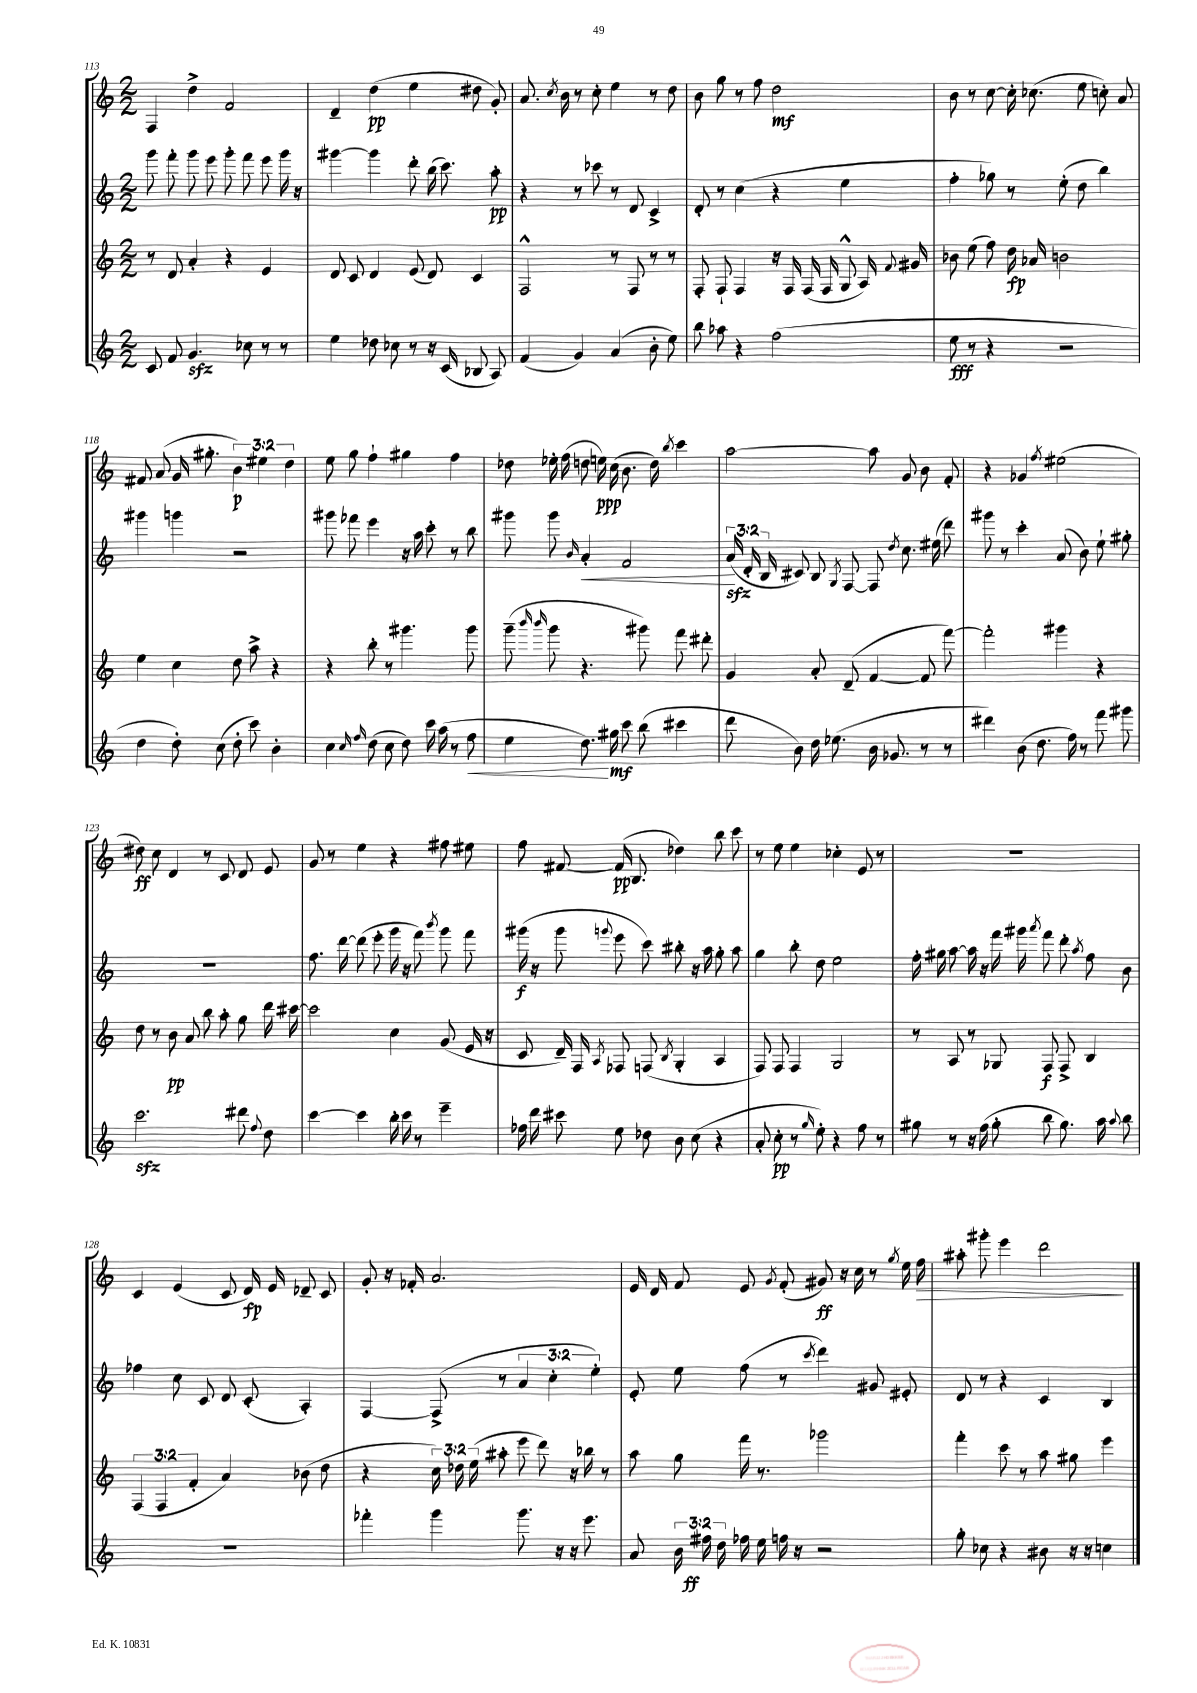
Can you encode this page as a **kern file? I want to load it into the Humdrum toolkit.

**kern	**kern	**kern	**kern
*staff4	*staff3	*staff2	*staff1
*clefG2	*clefG2	*clefG2	*clefG2
*k[]	*k[]	*k[]	*k[]
*M2/2	*M2/2	*M2/2	*M2/2
8c/	8r	8ggg\	4F/
8f/	8d/	8fff'\	.
4.g/	4a'/	8ggg\	4dd^\
.	.	8eee\	.
.	4r	8ggg'\	2f/
8cc-\	.	8fff\	.
8r	4e/	8eee\	.
8r	.	16ggg\	.
.	.	16r	.
=	=	=	=
4ee\	8d/	[4ggg#\	4d~/
.	8c/	.	.
8dd-\	4d/	4ggg#\]	(4dd\
8cc-\	.	.	.
8r	(8e/	8ddd'\	4ee\
16r	8d/)	(16bb\	.
(16c/	.	8.ccc\)	.
8B-/	4c/	.	8dd#\
8A/)	.	8aa'\	8g'/)
=	=	=	=
(4f/	2F^^/	4r	8.a/
.	.	.	8qcc/
.	.	.	16b\
4g/)	.	8r	8r
.	.	8ccc-\	8cc'\
(4a/	8r	8r	4ee\
.	8F/	8d/	.
8b'\	8r	4c^/	8r
8ee\)	8r	.	8dd\
=	=	=	=
8bb\	8F'/	8d'/	8b\
8aa-\	8F`/	8r	8gg\
4r	4F/	(4cc\	8r
.	.	.	8ff\
(2ff\	16r	4r	2dd\
.	16F/	.	.
.	(16F/	.	.
.	16F/	.	.
.	8G^^/	4ee\	.
.	16A/)	.	.
.	8qqf/	.	.
.	16g#/	.	.
=	=	=	=
8ee\	8b-\	4ff'\	8b\
8r	(8ee\	.	8r
4r	8ff\)	8gg-\)	[8cc\
.	16dd\	8r	16cc'\]
.	16a-/	.	(8.cc-\
2r	2b\	(8ee'\	.
.	.	8dd\	8ee\
.	.	4bb\)	8cc'\)
.	.	.	8a/
=	=	=	=
4dd\	4ee\	4ggg#\	8f#/
.	.	.	(8a/
8dd'\)	4cc\	4ggg\	16g/
.	.	.	8.gg#'\
(8cc\	.	.	.
8dd'\	8dd\	2r	6b\)
8ccc\)	8aa^\	.	.
.	.	.	6ee#\
4b'\	4r	.	.
.	.	.	6dd\
=	=	=	=
4cc\	4r	8ggg#\	8ee\
.	.	8fff-\	8gg\
16qqcc/	.	.	.
16qqff/	.	.	.
(8dd\	8bb'\	4eee\	4ff`\
8cc\	8r	.	.
8dd\)	4.ggg#\	16r	4gg#\
.	.	16aa\	.
16ccc\	.	8ccc'\	.
(16aa\	.	.	.
8r	.	8r	4ff\
8ff\	8ggg#\	8bb\	.
=	=	=	=
4ee\	(8ggg~\	8ggg#\	8dd-\
.	16qqbbb/	.	.
.	16qqbbb/	.	.
.	8ggg\	8ggg#\	16ee-'\
.	.	.	(16ff\
.	.	16qqb/	.
8.dd\)	4.r	4a'/	8dd\
.	.	.	16ee\)
16gg#\	.	.	(16cc\
8ccc\	.	2f/	8.b\
(8bb\	8ggg#\)	.	.
.	.	.	16dd\)
.	.	.	8qbb/
4ccc#\	8fff\	.	4ccc\
.	8ddd#'\	.	.
=	=	=	=
8ddd\	4g/	(24a/	[2aa\
.	.	24d'/	.
.	.	24B/	.
8b\)	.	8c#/)	.
16dd\	8a'/	8B/	.
(8.ee-\	.	.	.
.	.	8qG/	.
.	(8d~/	[8F/	.
16b\	[4f/	8F/]	8aa\]
8.g-/	.	.	.
.	.	8qdd/	.
.	.	8.cc\	8g/
8r	8f/]	.	8b\
.	.	(16ee#\	.
8r	[8fff\)	8ddd\)	8f'/
=	=	=	=
4ddd#\)	2fff'\]	8ggg#\	4r
.	.	8r	.
(8b\	.	4ccc'\	4g-/
8.dd\	.	.	.
.	.	.	8qff/
.	4ggg#\	(8a/	(2ee#\
16ff\)	.	.	.
8r	.	8b\)	.
8fff\	4r	8ee`\	.
8ggg#\	.	8gg#'\	.
=	=	=	=
2.ccc\	8dd\	1r	8dd#\)
.	8r	.	8cc\
.	8b\	.	4d/
.	8a/	.	.
.	8bb\	.	8r
.	8aa'\	.	8c/
8ddd#\	8gg\	.	8d/
8qqff/	.	.	.
8dd\	16ddd\	.	8e/
.	[16ccc#\	.	.
=	=	=	=
[4ccc\	2ccc#\]	8.ff\	8g/
.	.	.	8r
.	.	[16ddd\	.
4ccc\]	.	(8ddd\]	4ee\
.	.	8eee'\	.
16bb'\	4cc\	16ggg\	4r
16ccc\	.	16r	.
8r	.	8fff\)	.
.	.	8qbbb/	.
4eee~\	(8g/	8ggg\	8ff#\
.	16e/	8fff\	8ee#\
.	16r	.	.
=	=	=	=
16ff-\	8c/	(16ggg#\	8ff\
16ddd\	.	16r	.
8ccc#\	16d~/)	8ggg#\	[8f#/
.	16F/	.	.
.	8qA/	8qqggg/	.
8ee\	8F-/	8eee\	(16f#/]
.	.	.	8.B/
8dd-\	(8F/	8ccc\)	.
.	8qB/	.	.
8b\	4G'/	8bb#'\	4dd-\)
(8cc\	.	16r	.
.	.	16aa\	.
4r	4A/	8gg'\	8bb\
.	.	8aa\	8ccc\
=	=	=	=
8a'/	8F/)	4gg\	8r
8cc'\	8F/	.	8ee\
8r	4F/	8bb'\	4ee\
16qqgg/	.	.	.
8ee'\)	.	8dd\	.
4r	2G/	2ee\	4cc-'\
8ff\	.	.	8e/
8r	.	.	8r
=	=	=	=
8gg#\	8r	16ff'\	1r
.	.	16gg#\	.
8r	8A/	[8aa\	.
16r	8r	16aa\]	.
(16ff\	.	16r	.
8gg#'\	8G-/	16fff\	.
.	.	16ggg#\	.
.	.	8qaaa/	.
8bb\	8F/	8fff\	.
8.gg#\)	8F^/	8ddd'\	.
.	.	8qaa/	.
.	4B/	8ff\	.
16aa\	.	.	.
8qqaa/	.	.	.
8bb\	.	8b\	.
=	=	=	=
1r	(6F/	4ff-\	4c/
.	6F/	.	.
.	.	8cc\	(4e/
.	6f'/	.	.
.	.	8c/	.
.	4a/)	8d/	8c/
.	.	(8c'/	16d/)
.	.	.	16e/
.	(8b-\	4A'/)	8d-~/
.	8dd\	.	8c/
=	=	=	=
4fff-'\	4r	[4F/	8g'/
.	.	.	16r
.	.	.	16f-'/
4ggg\	24cc\)	(8F^/]	2.a/
.	24dd-\	.	.
.	(24ee\	.	.
.	8aa#'\	8r	.
8.ggg\	8eee\	6a/	.
.	8ddd\)	.	.
.	.	6cc'\	.
16r	.	.	.
16r	16r	.	.
8.eee\	16bb-\	.	.
.	.	6ee'\)	.
.	8r	.	.
=	=	=	=
8a/	8aa\	8e'/	16e/
.	.	.	16d/
24b\	8gg\	8ee\	8f/
24ff#\	.	.	.
24dd\	.	.	.
16ff-\	16fff\	(8ff\	8e/
16ee\	8.r	.	.
.	.	.	8qg/
16ff\	.	8r	(8f'/
16r	.	.	.
.	.	8qccc/	.
2r	2ggg-\	4ddd\)	8g#/)
.	.	.	16r
.	.	.	16cc\
.	.	8g#/	8r
.	.	.	8qgg/
.	.	8e#'/	16ee\
.	.	.	16ff\
=	=	=	=
8gg'\	4fff'\	8d/	8aa#'\
8cc-\	.	8r	8ggg#'\
4r	8ccc\	4r	4eee\
.	8r	.	.
8b#\	8aa\	4c/	2ddd\
16r	8gg#\	.	.
16r	.	.	.
4cc\	4eee\	4B/	.
==	==	==	==
*-	*-	*-	*-
